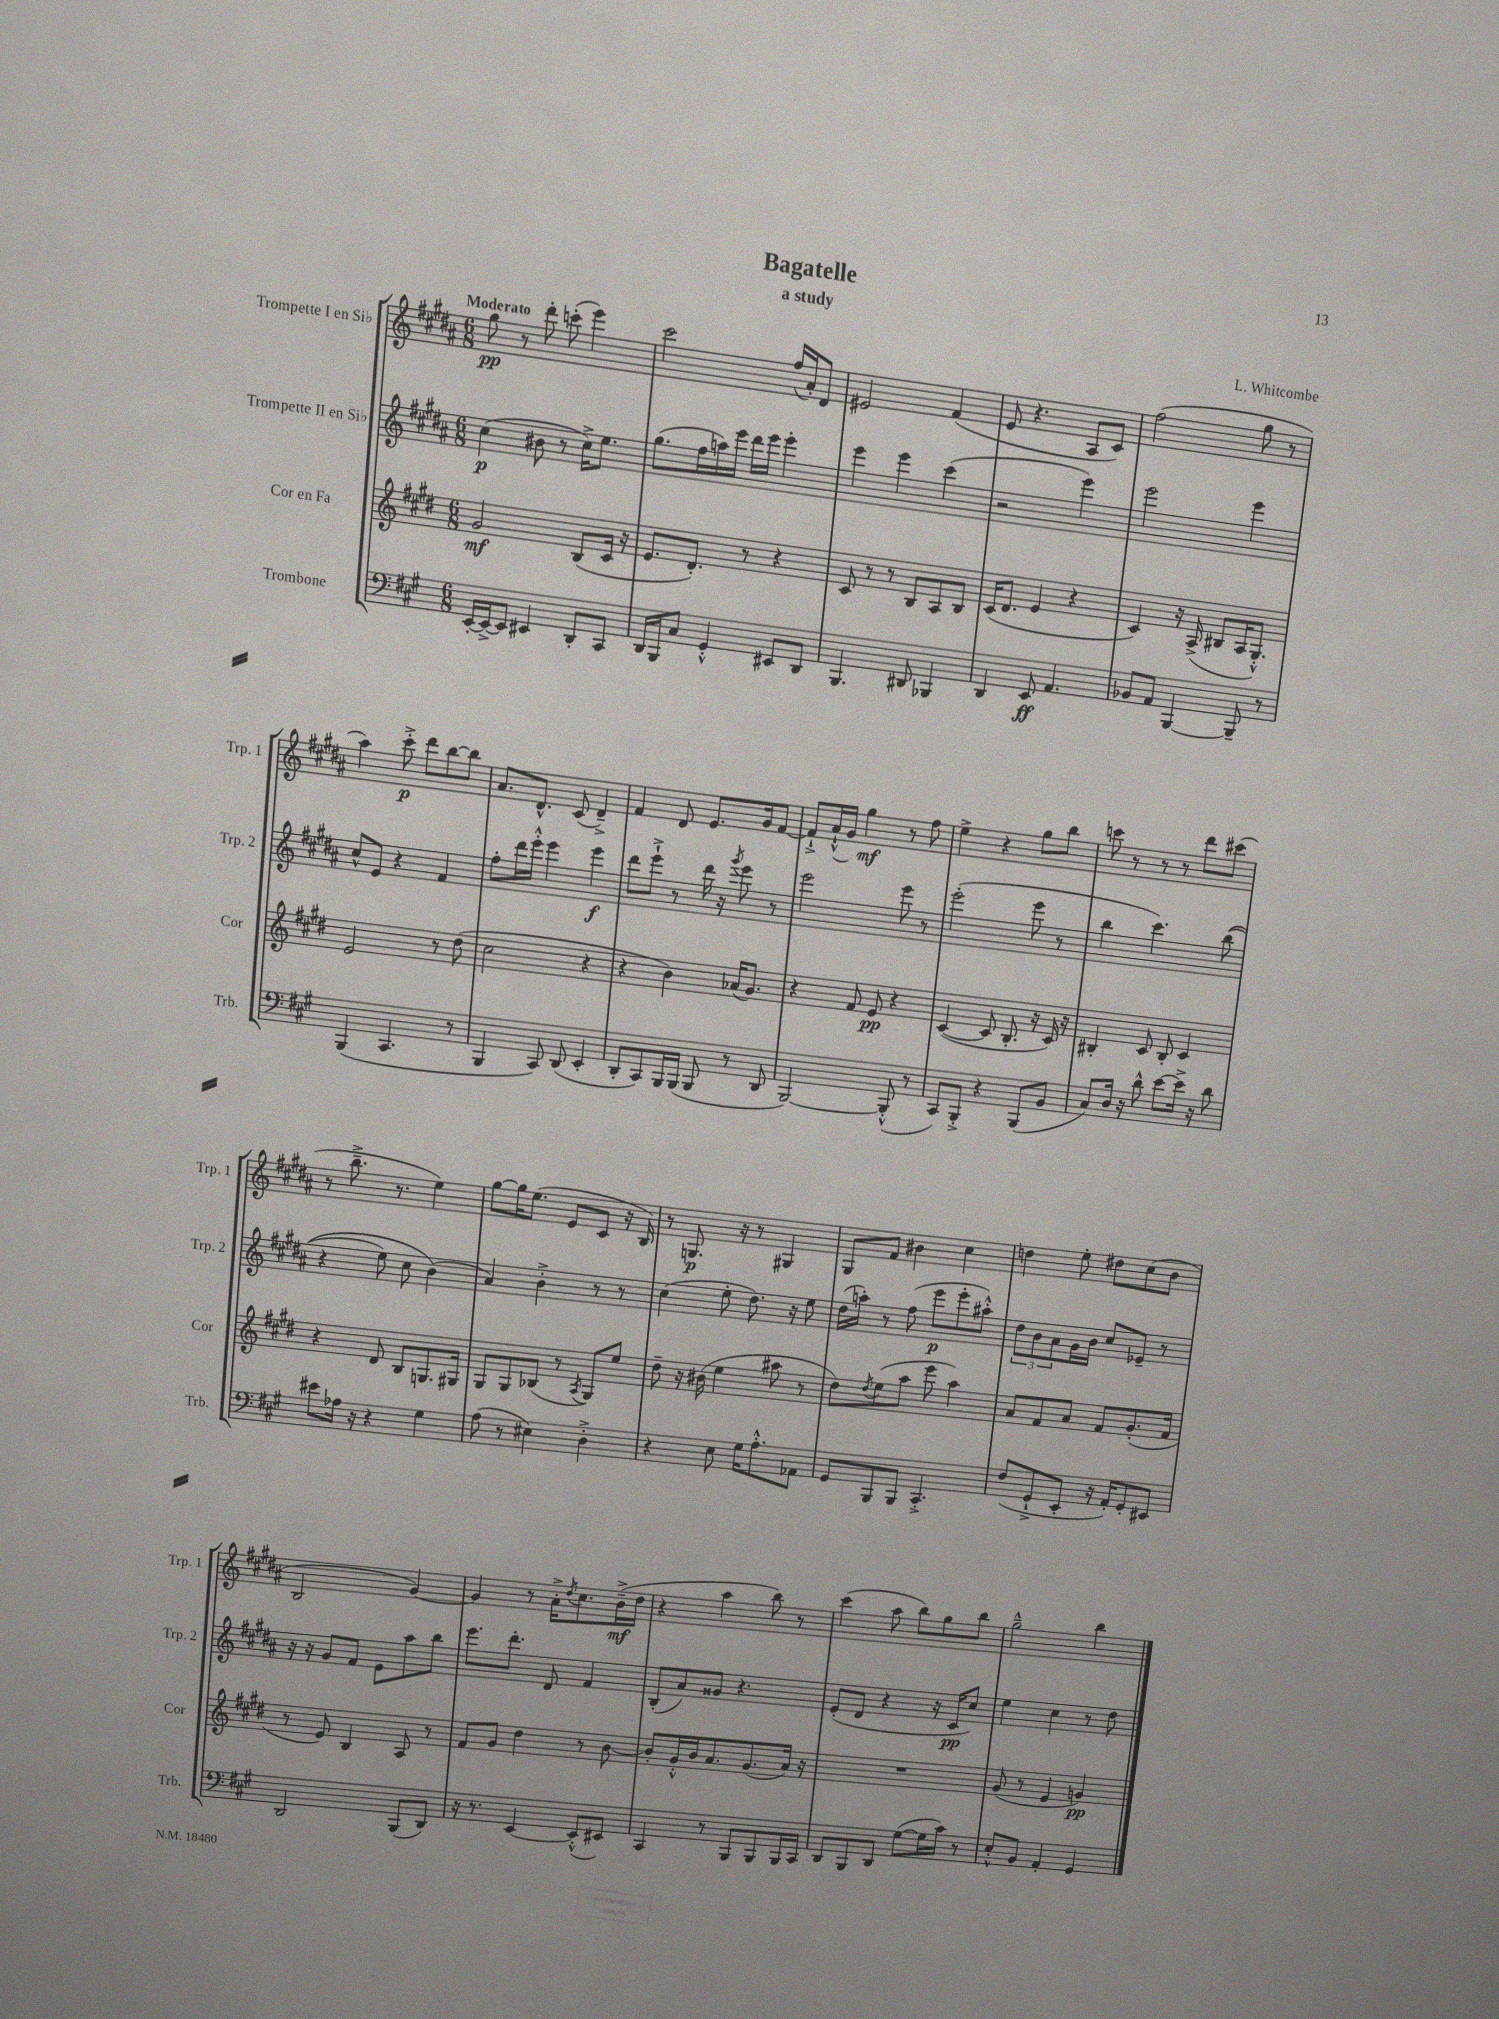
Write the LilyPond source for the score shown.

\header { title = "Bagatelle" composer = "L. Whitcombe" subtitle = "a study" }
<<
\new StaffGroup <<
\new Staff = "s0" \with { instrumentName = "Trompette I en Sib" shortInstrumentName = "Trp. 1" } {
    \clef treble \key b \major \numericTimeSignature \time 6/8 \tempo "Moderato"
    gis''8\pp r8 dis'''8-. c'''8-.( e'''4) |
    cis'''2 fis''16( ais'16-.) dis'8 |
    eis'2 fis'4( |
    e'8 r4. ais8 cis'8) |
    fis''2( gis''8 r8 |
    ais''4) cis'''8-.->\p dis'''8 b''8~ b''8 |
    ais'8. dis'8.-^ cis'8( dis'4--->) |
    fis'4 dis'8 e'8. gis'16 fis'8~ |
    fis'8-!-> ais'16-!-^( gis'16) gis''4\mf r8 fis''8 |
    e''4-> r4 gis''8 b''8 |
    c'''8 r8 r8 r8 dis'''8 cis'''8( |
    r8 b''8.---> r8. e''4) |
    gis''8~ gis''16 e''8.( e'8 cis'8 r16 b16) |
    r8 g8.\p r16 r8 gis4 |
    gis8 fis'8 bis'4 cis''4 |
    d''4 e''8-. dis''8 cis''8( b'8 |
    b2 gis'4~) |
    gis'4 r8 ais'16-.-> \acciaccatura { dis''8 } cis''8. b'16--->\mf( dis''16 |
    r4 ais''4 b''8) r8 |
    cis'''4( ais''8 b''8) gis''8 b''8 |
    gis''2---^ b''4 \bar "|." |
}
\new Staff = "s1" \with { instrumentName = "Trompette II en Sib" shortInstrumentName = "Trp. 2" } {
    \clef treble \key b \major \numericTimeSignature \time 6/8
    cis''4\p( bis'8 r8 cis''16->) e''8. |
    gis''8.( fis''16 a''16) e'''16 dis'''16 e'''16 e'''4-. |
    e'''4 e'''4 cis'''4( |
    r2 e'''4) |
    e'''2 e'''4 |
    cis''8-^ e'8 r4 fis'4 |
    fis''8-. dis'''16 e'''16-.-^ e'''4 e'''4\f |
    dis'''8 e'''8-!-> r8 dis'''16 r16 \acciaccatura { gis'''8 } e'''8 r8 |
    e'''2 e'''8 r8 |
    e'''2-.( e'''8 r8 |
    b''4 cis'''4.) b''8(\( |
    r4 e''8) cis''8 b'4(\) |
    ais'4) b'4-.-> r8 r8 |
    cis''4( e''8-. dis''8.) r16 e''8 |
    dis''16( a''16-.) r8 fis''8( e'''8\p e'''8-. ais''8-.-^) |
    \tuplet 3/2 { dis''8 b'8 ais'8 } gis'16 b'16 cis''8 ees'8-- r8 |
    r16 r16 gis'8 fis'8 e'8 ais''8 b''8 |
    e'''8. dis'''8.-. dis'8 fis'4 |
    b8-.( ais'8) gisis'8 r4. |
    e'8-.( dis'8 r4 r16 cis'16\pp cis''8) |
    e''4 cis''4 r8 dis''8 \bar "|." |
}
\new Staff = "s2" \with { instrumentName = "Cor en Fa" shortInstrumentName = "Cor" } {
    \clef treble \key e \major \numericTimeSignature \time 6/8
    gis'2\mf b8( cis'16 r16 |
    e'8. dis'8.-.) r8 r4 |
    cis'8 r8 r8 b8 a8 b8 |
    cis'16( dis'8. e'4 r4 |
    cis'4) r16 a16->( bis8 a16 gis8.-.-^) |
    e'2 r8 dis''8( |
    cis''2 r4 |
    r4 b'4) aes'16( gis'8.) |
    r4 fis'8 e'8\pp r4 |
    cis'4~( cis'8 b8.-. r16 cis'16) r16 |
    bis4-. cis'8 bis8-. cis'4 |
    r4 dis'8 b8 g8. gis16 |
    gis8 gis8 bes8( r8 \acciaccatura { a8 } gis8) e''8 |
    dis''8-- r16 bis'16( e''4 ais''8 r8 |
    dis''8) \acciaccatura { dis''8 } e''8( a''8 e'''8 a''4) |
    a'8 fis'8 a'8 fis'8 gis'8.-.( fis'16 |
    r8 e'8) b4 a8 r8 |
    fis'8 gis'8 dis''4 r8 b'8~ |
    b'8-. gis'16-.-^ b'16 a'8. gis'8.( a'16) r16 |
    R2. |
    gis'8( r8 e'4 g'4\pp) \bar "|." |
}
\new Staff = "s3" \with { instrumentName = "Trombone" shortInstrumentName = "Trb." } {
    \clef bass \key a \major \numericTimeSignature \time 6/8
    e,16~-. e,16~-> e,8 eis,4 d,8-. cis,8 |
    d,16 b,,16 cis8 gis,4-.-^ eis,8 d,8 |
    b,,4. dis,8 bes,,4 |
    d,4 e,8\ff a,4. |
    bes,8 a,8 b,,4~ b,,8-- r8 |
    b,,4( cis,4. r8 |
    b,,4 cis,8) d,8( e,4-. |
    d,8-. cis,8) b,,16 b,,16( b,,8 r8 d,8 |
    b,,2~) b,,8-.-^( r8 |
    cis,8) b,,8-.-> r4 b,,8( b,8 |
    cis8) d16 r16 d'8-^ e'8~ e'16-> r16 d'8 |
    eis'8 aes16 r16 r4 gis4 |
    a8( r8 eis4) d4-.-> |
    r4 e8 gis16 a8.-.-^ aes,8 |
    gis,8 b,,8 b,,8 cis,4.-.-> |
    fis8( gis,8-!-> e,8-. r16 a,16-.) gis,8-. eis,8 |
    d,2 b,,8( d,8) |
    r16 r8. e,4~ e,8-.-^( eis,8) |
    cis,4 r8 b,,8 b,,8 b,,16 cis,16 |
    d,8 b,,8 d,8 gis8~( gis16 cis'16) r8 |
    e8-.-^ b,8 a,4-. gis,4 \bar "|." |
}
>>
>>
\layout { \context { \Score \remove "Bar_number_engraver" } }
